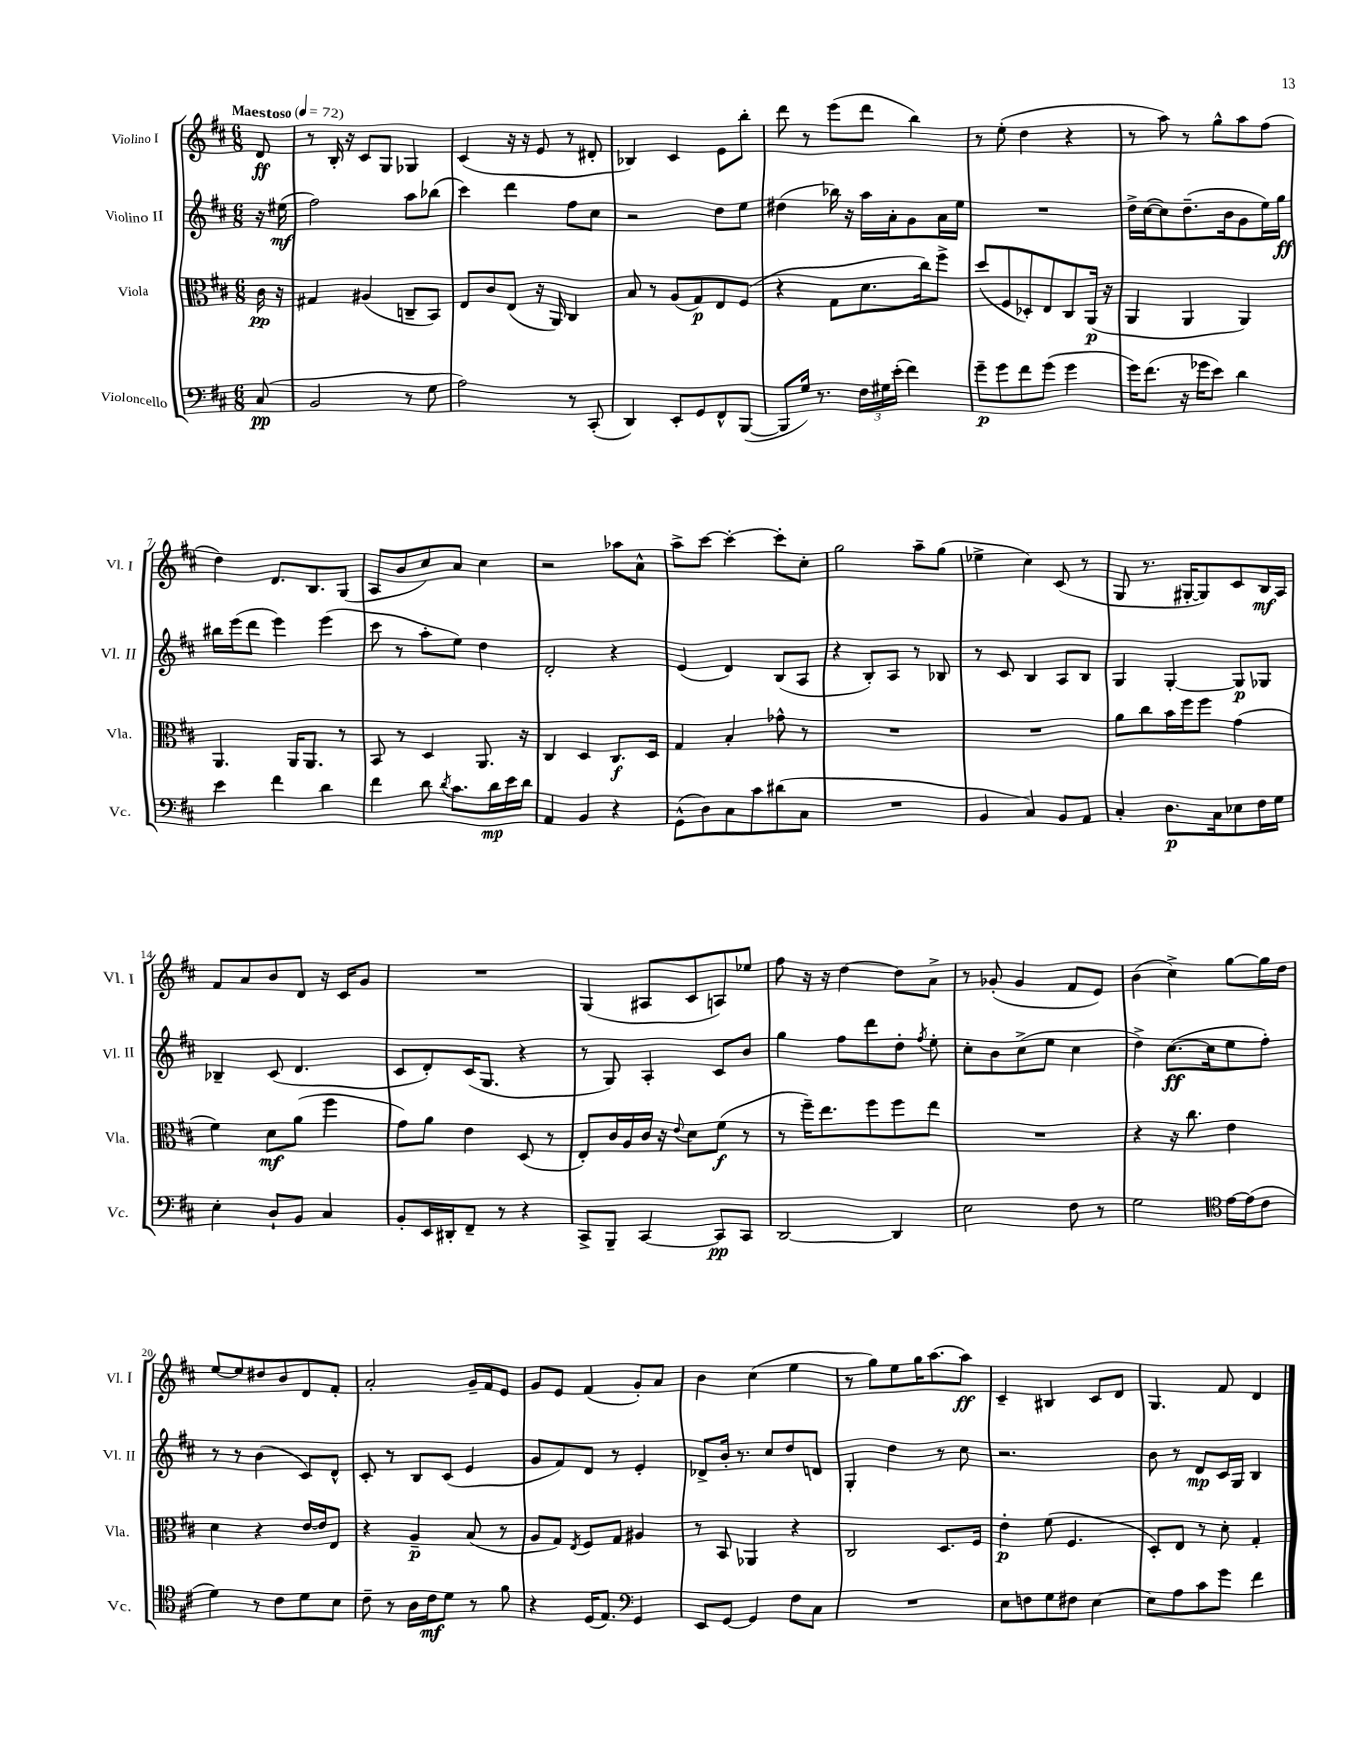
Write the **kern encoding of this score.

**kern	**kern	**kern	**kern
*staff4	*staff3	*staff2	*staff1
*clefF4	*clefC3	*clefG2	*clefG2
*k[f#c#]	*k[f#c#]	*k[f#c#]	*k[f#c#]
*M6/8	*M6/8	*M6/8	*M6/8
*MM72	*MM72	*MM72	*MM72
(8C#	16c#	16r	8d
.	16r	(16ee#	.
=	=	=	=
2BB	4G#	2ff#)	8r
.	.	.	16B'
.	.	.	16r
.	(4A#	.	8c#
.	.	.	8G
8r	8C~	8aa	4G-
8G	8BB)	(8bb-	.
=	=	=	=
2A)	8E	4ccc#)	(4c#
.	8c#	.	.
.	(8E	4ddd	16r
.	.	.	16r
.	16r	.	8e
.	16AA)	.	.
8r	4C#	8ff#	8r
(8CC#'	.	8cc#	8d#'
=	=	=	=
4DD)	8B	2r	4B-)
.	8r	.	.
8EE'	(8A	.	4c#
8GG	8G)	.	.
8FF#^^	8E	8dd	8e
([8BBB	(8F#	8ee	8bb'
=	=	=	=
8BBB]	4r	(4dd#	8ddd
16G)	.	.	8r
8.r	.	.	.
.	8G	16bb-)	(8eee
.	.	16r	.
24F#	8.d	16aa	8ddd
24G#	.	.	.
.	.	16a'	.
(24e'	.	.	.
4f#)	.	8g	4bb)
.	16cc#)	.	.
.	8ff#^	16a	.
.	.	16ee	.
=	=	=	=
8g~	(8dd	2.r	8r
8g	8F#	.	(8ee'
8f#	8D-')	.	4dd
(8g	8E	.	.
4g	8C#	.	4r
.	(16AA	.	.
.	16r	.	.
=	=	=	=
16g)	4AA	16dd^	8r
(8.f#	.	([16cc#	.
.	.	8cc#])	8aa)
16r	4AA	(8.dd~	8r
16g-	.	.	.
8e)	.	.	8gg^^
.	.	16b	.
4d	4AA)	8g	8aa
.	.	16ee)	(8ff#
.	.	16gg	.
=	=	=	=
4e	4.AA	16bb#	4dd)
.	.	(16eee	.
.	.	8ddd	.
4f#	.	4eee)	8.d
.	16AA	.	.
.	8.AA	.	8.B
4d	.	(4eee	.
.	8r	.	(8G
=	=	=	=
4f#	8BB	8ccc#	8A
.	8r	8r	8b
8d	4D	8aa'	8cc#)
8qd	.	.	.
8.c#	.	8ee)	8a
.	8.AA	4dd	4cc#
16d	.	.	.
16e	.	.	.
16d	16r	.	.
=	=	=	=
4AA	4C#	2d'	2r
4BB	4D	.	.
4r	8.C#	4r	8aa-
.	.	.	8a^^
.	16D	.	.
=	=	=	=
(8GG^^	4G	(4e	8aa^
8D)	.	.	[8ccc#
8C#	4B'	4d)	4ccc#'_
8c#	.	.	.
(8d#	8g-^^	(8B	8ccc#']
8C#	8r	8A	8cc#'
=	=	=	=
2.r	2.r	4r	2gg
.	.	8B')	.
.	.	8A	.
.	.	8r	8aa~
.	.	8B-	(8gg
=	=	=	=
4BB	2.r	8r	4ee-^
.	.	8c#	.
4C#)	.	4B	4cc#)
8BB	.	8A	(8c#
8AA	.	8B	8r
=	=	=	=
4C#'	8a	4G	8G
.	8cc#	.	8.r
8.D	16b	[4G'	.
.	16ff#	.	[16G#'
.	8ff#	.	8G#])
16C#	.	.	.
8E-	(4g	8G]	8c#
16F#	.	8G-	16B
16G	.	.	16A
=	=	=	=
4E'	4f#)	4B-~	8f#
.	.	.	8a
8D`	8d	(8c#	8b
8BB	(8a	4.d	8d
4C#	4ff#	.	16r
.	.	.	16c#
.	.	.	8g
=	=	=	=
8BB'	8g)	8c#	2.r
16EE	8a	8d')	.
16DD#'	.	.	.
8FF#~	4e	(16c#	.
.	.	8.G	.
8r	.	.	.
4r	(8D	4r	.
.	8r	.	.
=	=	=	=
8CC#^	8E')	8r	(4G
8BBB~	16c#	8G)	.
.	16A	.	.
[4CC#	16c#	4A'	8A#
.	16r	.	.
.	8qqe	.	.
.	8d	.	8c#
8CC#]	(8f#	8c#	8A)
8CC#	8r	8b	8ee-
=	=	=	=
[2DD	8r	4gg	8ff#
.	16ff#~)	.	16r
.	8.ee	.	16r
.	.	8ff#	[4dd
.	8ff#	8ddd	.
4DD]	8ff#	8dd'	8dd]
.	.	8qff#	.
.	8ee	8ee'	8a^
=	=	=	=
2E	2.r	8cc#'	8r
.	.	8b	(8g-'
.	.	(8cc#^	4g-
.	.	8ee	.
8F#	.	4cc#	8f#
8r	.	.	8e)
=	=	=	=
2G	4r	4dd^)	(4b
.	16r	([8.cc#	4cc#^)
.	8.cc#	.	.
.	.	16cc#]	.
*clefC4	*	*	*
[16e	4e	8ee	[8gg
(16e]	.	.	.
8c#	.	8ff#')	16gg]
.	.	.	16dd
=	=	=	=
4d)	4d	8r	[8ee
.	.	8r	8ee]
8r	4r	(4b	8dd#
8c#	.	.	8b
8d	[16e	8c#)	8d
.	16e]	.	.
8B	8E	8d^^	8f#'
=	=	=	=
8c#~	4r	8c#'	2a'
8r	.	8r	.
16A	4A~	8B	.
16c#	.	.	.
8d	.	(8c#	.
8r	(8B	4e	16g~
.	.	.	16f#
8f#	8r	.	8e
=	=	=	=
4r	8A	8g	8g
.	8G)	8f#)	8e
.	8qE	.	.
(16D	8F#	8d	(4f#
8.E)	.	.	.
.	8G	8r	.
*clefF4	*	*	*
4GG	4A#	4e'	8g')
.	.	.	8a
=	=	=	=
8EE	8r	8d-^	4b
[8GG	8BB	16b'	.
.	.	8.r	.
4GG]	4AA-	.	(4cc#
.	.	8cc#	.
8F#	4r	8dd	4ee
8C#	.	8d	.
=	=	=	=
2.r	2C#	4G'	8r
.	.	.	8gg)
.	.	4dd	8ee
.	.	.	16gg
.	.	.	[8.aa
.	8.D	8r	.
.	.	8cc#	8aa]
.	16F#	.	.
=	=	=	=
8E	4e'	2.r	4c#~
8F	.	.	.
8G	(8f#	.	4B#
8F#	4.F#	.	.
[4E	.	.	8c#
.	.	.	8d
=	=	=	=
8E]	8D')	8b	4.G
8A	8E	8r	.
8c#	8r	8d	.
8g	8d'	16c#	8f#
.	.	16G	.
4f#	4G'	4B	4d
==	==	==	==
*-	*-	*-	*-
